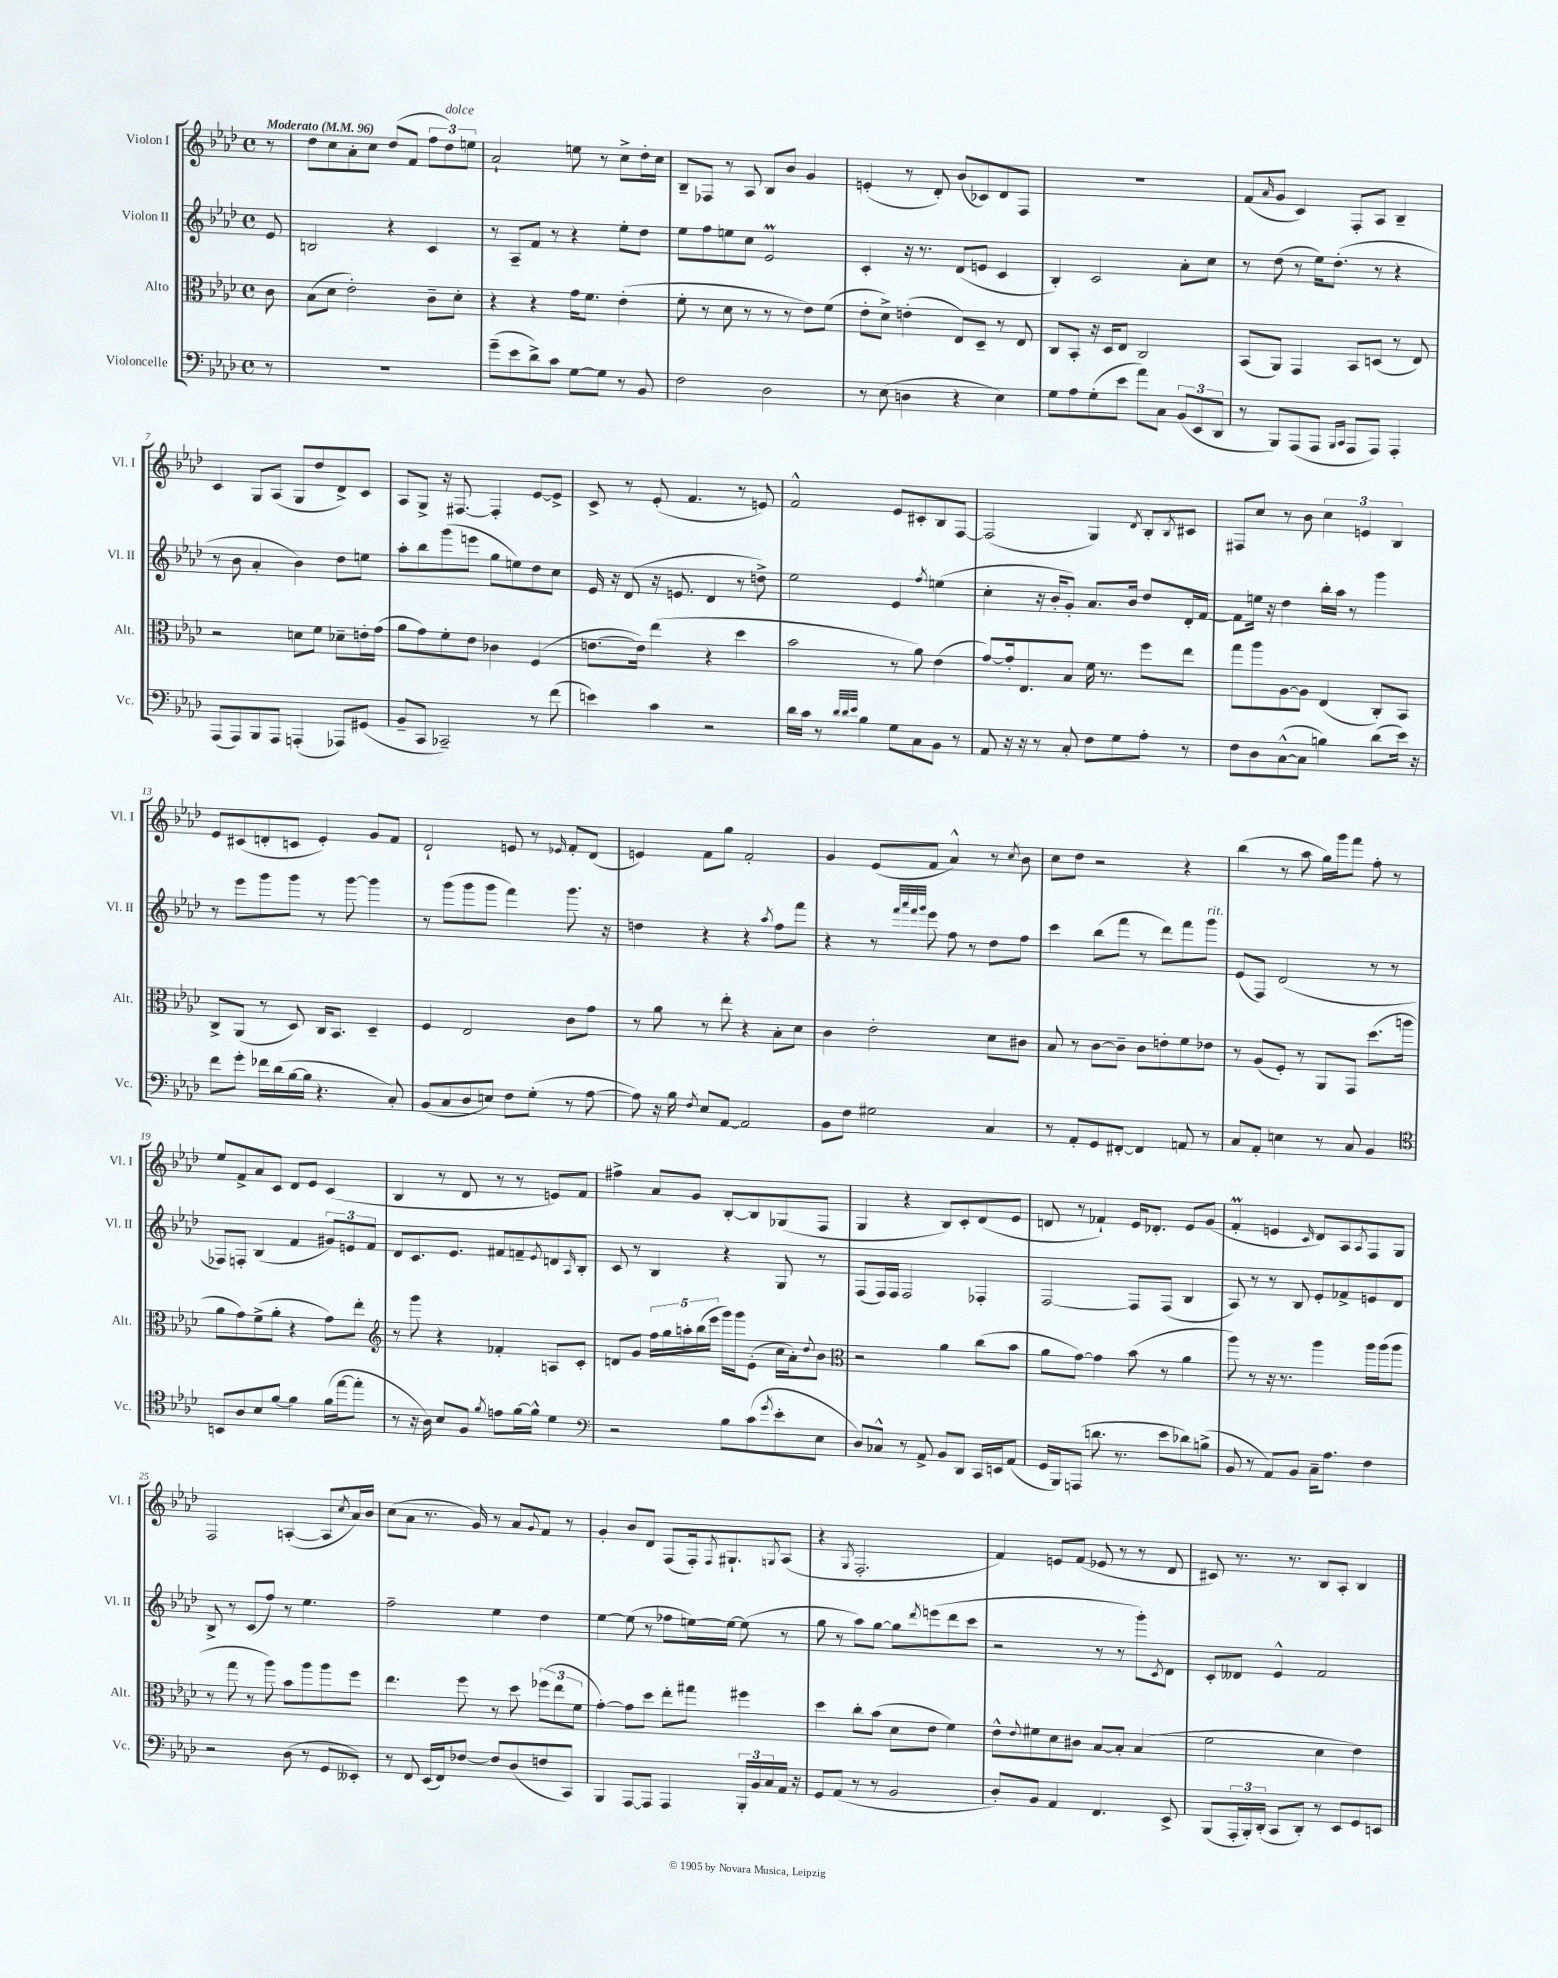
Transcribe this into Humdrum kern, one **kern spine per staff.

**kern	**kern	**kern	**kern
*staff4	*staff3	*staff2	*staff1
*clefF4	*clefC3	*clefG2	*clefG2
*k[b-e-a-d-]	*k[b-e-a-d-]	*k[b-e-a-d-]	*k[b-e-a-d-]
*M4/4	*M4/4	*M4/4	*M4/4
*met(c)	*met(c)	*met(c)	*met(c)
*MM96	*MM96	*MM96	*MM96
8r	8c\	8e-/	8r
=	=	=	=
1r	(8B-\L	2B/	8dd-\L
.	8d-\J	.	8cc\
.	2e-'\)	.	8a-'\
.	.	.	8cc\J
.	.	4r	(8dd-/L
.	.	.	8f/J
.	8c~\L	4c/	12ff\L
.	.	.	12dd-\)
.	8d-'\J	.	.
.	.	.	12ee\J
=	=	=	=
(8g~\L	4r	8r	2a-`/
8e-\	.	8A-~/L	.
8d-^\)	4r	8f/J	.
8c\J	.	8r	.
[8G\L	16g\LK	4r	8ee\
.	8.f\J	.	.
8G\]J	.	.	8r
8r	(4e-'\	8ee-'\L	8cc^\L
8BB-/	.	8dd-\J	16dd-'\L
.	.	.	16cc\JJ
=	=	=	=
2F\	8f'\	8ee-\L	8B-~/L
.	8r	8ff\	8F-/J
.	8d-\	8ee\	8r
.	8r	8cc\J	8A-/
2D-\	8r	2e-/	8B-/L
.	8r	.	8b-/J
.	8e-\L)	.	4g/
.	(8f\J	.	.
=	=	=	=
8r	8e-'\L	4c'/	(4e'/
(8E-\	8d-^\J)	.	.
4D\	(4e'\	16r	8r
.	.	8.r	.
.	.	.	8d-'/)
4r	8E-/L)	(8d-/L	(8b-/L
.	8D-~/J	8e/J	8c-/)
4E-\)	8r	4c/	8d-/
.	8E-/	.	8F/J
=	=	=	=
8G\L	8C/L	4B-'/)	1r
8A-\	8BB-'/J	.	.
(8G'\	16r	2c/	.
.	16D-/LK	.	.
8e-\J	8E-/J	.	.
8a-\L)	2C/	.	.
8C\J	.	.	.
(12BB-/L	.	8a-'\L	.
12EE-/	.	.	.
.	.	8cc\J	.
12DD-/J	.	.	.
=	=	=	=
8r	(8BB-/L	8r	(8f/L
.	.	.	16qqa-/
8BBB-/L)	8AA-/J)	(8dd-\	8g/J
(8AAA-/	4GG/	8r	4c/)
8AAA-/J	.	16ee-\LK)	.
.	.	(8.dd-'\J	.
16qqBBB-/LL	.	.	.
16qqCC/JJ	.	.	.
8AAA-/L	8BB-/L	.	8F'/L
8AAA-/J)	(8D/J	8r	8A-/J
4AAA-'/	8r	4r	4B-~/
.	8E-/)	.	.
=	=	=	=
(8AAA-/L	2r	8r	4c/
8AAA-/)	.	8b-\	.
8BBB-/	.	4a-'/	8G/L
8AAA-/J	.	.	(8A-/J
(4AAA'/	8d\L	4b-\)	8G/L
.	8f\J	.	8dd-/
8AAA-/L)	8d-~\L	8dd-\L	8d-^/)
(8GG#/J	16e'\L	8ee\J	8c/J
.	(16g\JJ	.	.
=	=	=	=
8BB-~/L	8a-\L	8aa-'\L	8A-/L
8CC/J	8g\)	8bb-\	8G^/J
2CC-~/)	8f'\	(8ggg\	16r
.	.	.	[8.F#/
.	8e-\J	8eee\J	.
.	4c-\	8gg\L	4F#'/]
.	.	8ee\)	.
8r	(4F/	8dd-\	[8e-/L
(8f\	.	8cc\J	8e-^/]J
=	=	=	=
4e\)	[8.e\L	16e-/	8c^/
.	.	16r	.
.	.	(8d-/	8r
.	16e\]Jk)	.	.
4c\	(4ee-\	16r	(8e-'/
.	.	8.e/	.
.	.	.	4.f/
2r	4r	4d-/	.
.	4dd-\	8r	8r
.	.	8dd^\)	8e/)
=	=	=	=
16d-\LL	2b-\	2ee-\	2f^^/
16c\JJ	.	.	.
8r	.	.	.
32qqd-/LLL	.	.	.
32qqd-/	.	.	.
32qqe-/JJJ	.	.	.
4B-\	.	.	.
8G\L	8r	4e-/	8e-/L
8C\	8a-\)	.	8c#'/
.	.	8qff/	.
8BB-\J	(4e-\	(4ee\	8B-/
8r	.	.	[8F/J
=	=	=	=
8AA-/	[8g/L)	4cc'\	(2F/]
16r	16g'/]k	.	.
16r	8.E-/	.	.
8r	.	16r	.
.	.	16b-'/LK	.
8C'/	8B-/J	8g'/J)	.
8F\L	16f\	8.a-/L	4G/)
.	8.r	.	.
8G\	.	.	.
.	.	16b-/Jk	.
.	.	.	8qd-/
8A-'\J	8ff\L	8dd-/L	8B-'/L
.	.	.	8qB-/
8r	8ee-\J	16d-'/L	8c#/J
.	.	[16f/JJ	.
=	=	=	=
8F\L	8gg\L	8f\]L	8F#/L
8D-\	8aa-\	16ee\Jk	8cc/J
.	.	16r	.
([8C^^\	[8A-\	4dd-\	8r
8C\]J	8A-\]J	.	8b-\
4B\)	(4E-/	16bb-'\LL	6cc\
.	.	16aa-\JJ	.
.	.	8r	.
.	.	.	6e/
(8d-\L	8C'/L)	4ggg\	.
.	.	.	6B-/
16e-\Jk)	8BB-/J	.	.
16r	.	.	.
=	=	=	=
8f\L	8C^/L	8r	8e-/L
8g'\J	(8AA-/J	8eee-\L	(8c#/
16f-\LL	8r	8ggg\	8d'/
(16d-\	.	.	.
[16B-\	8D-/)	8ggg\J	8c/J
16B-\]JJ	.	.	.
4.r	16C/LK	8r	4e-'/)
.	8.BB-/J	.	.
.	.	[8ggg\	.
.	4D-~/	4ggg\]	8g/L
8C'/)	.	.	8f/J
=	=	=	=
(8BB-/L	4F/	8r	2d-`/
8C/	.	(8ggg\L	.
8D-/	2E-/	8ggg\	.
8E/J)	.	8ggg\J	.
8F\L	.	4fff\)	8e/
(8G'\J	.	.	8r
.	.	.	16qqe-/
8r	8c\L	8.ggg\	8f'/L
[8A-\	8g\J	.	(8d-/J
.	.	16r	.
=	=	=	=
8A-\])	8r	4dd\	4e/)
16r	8a-\	.	.
16B-\	.	.	.
8qF/	.	.	.
8E-/L	8r	4r	8f\L
[8AA-/J	8ee-'\	.	8gg\J
2AA-/]	4r	4r	2f'/
.	.	8qaa-/	.
.	8B-'\L	8ff\L	.
.	8d-\J	8fff\J	.
=	=	=	=
8BB-\L	4c\	4r	4g/
8F\J	.	.	.
2G#\	2e-'\	8r	(8e-/L
.	.	32qqfff/LLL	.
.	.	32qqaaa-/	.
.	.	32qqfff/	.
.	.	32qqggg/JJJ	.
.	.	8eee-\	8f/J
.	.	8ff\	4a-^^/)
.	.	8r	.
4C/	8d-\L	8dd-\L	8r
.	.	.	8qcc/
.	8c#\J	8ff\J	8b-\
=	=	=	=
8r	8B-/	4ccc\	8cc\L
8AA-'/L	8r	.	8dd-\J
8GG/	[8c\L	(8bb-\L	2r
[8FF#'/J	8c~\]J	8fff\J	.
4FF#/]	8c\L	8r	.
.	8e'\	8ddd-\L)	.
8AA/	8f\	8fff\	4r
8r	8e-\J	8ggg\J	.
=	=	=	=
8C/L	8r	(8e-/L	(4bb-\
8AA-'/J	(8A-/L	8F/J)	.
4E\	8F'/J)	(2d-/	8r
.	8r	.	8aa-\
8r	8AA-/L	.	16gg\LL)
.	.	.	16ggg\J
8C/	8GG/J	.	8fff\J
4BB-/	(8.dd-\L	8r	8ff'\
.	.	8r	8r
.	16aa\Jk	.	.
=	=	=	=
*clefC4	*	*	*
8BB/L	8a-\L	8F-/L)	8ee-/L
8A-/	8g\)	8F'/J	8f^/
8B-/	(8f^\	(4B-/	8a-/
[8f/J	8a-'\J	.	8c/J
4f\]	4r	4f/	8d-/L
.	.	.	8e-/J
(16f\LL	8g\L)	12g#/L)	(4c/
[16ee-\J	.	.	.
.	.	12e/	.
8ee-'\]J	8ee-'\J	.	.
.	.	12f/J	.
=	=	=	=
*	*clefG2	*	*
8r	8r	8d-/L	4B-/
16r	8ggg\	8.c/	.
16A-\)	.	.	.
8B-/L	4r	.	8r
.	.	8.e-/J	.
8F/J	.	.	8d-/
8qf/	.	.	.
8e\L	4f-'/	8f#/L	8r
[16f\L	.	8f~/	8r
16f^^\]JJ	.	.	.
.	.	8qe-/	.
4d-\	8A/L	8d/	8e/L)
.	.	16qqA-/	.
.	8c'/J	8B-'/J	8f/J
=	=	=	=
*clefF4	*	*	*
2r	8d/L	8c/	4ff#^\
.	8g/J	8r	.
.	20ff\LL	4B-/	8a-/L
.	20gg\	.	.
.	20aa'\	.	.
.	.	.	8g/J
.	(20bb-\	.	.
.	20eee-\JJ	.	.
8B-\L	16ggg\LL)	4r	[8B-'/L
.	16ggg\J	.	.
(8c\	(8e-'\J	.	8B-/]
8qg/	.	.	.
8e-'\	16cc\LL	8G/	(8G-/
.	16a-'\J)	.	.
.	8qqdd-/	.	.
8E-\J	8b-\J	8r	8F/J
=	=	=	=
*	*clefC3	*	*
8D-/L)	2r	(8F/L	4G/
8C-^^/J	.	16F/L)	.
.	.	16F/JJ	.
8r	.	2F/	4r
8AA-^/	.	.	.
8BB-/L	4a-\	.	8B-/L)
8DD-/J	.	.	8c'/
16CC/LL	(8cc\L	4F-'/	(8d-/
16EE/J	.	.	.
(8AA-/J	8b-\J	.	8e-/J
=	=	=	=
16GG/LL	8a-\L	[2F/	8d/
16BBB-/J)	.	.	.
(8AAA/J	[8g\J)	.	8r
8.d\	4g\]	.	4f-`/)
8.r	.	.	.
.	(8b-\	8F/]L	16e-/LK
.	.	.	8.d-'/J
8e-\L	8r	(8F/J	.
8d-\)	4a-\	4B-/	8e-/L
(8B^\J	.	.	(8g/J
=	=	=	=
8BB-/	8aa-\)	8A-/)	4f'/
8r	8r	8r	.
8AA-/L)	16r	8r	4e/
.	8.r	.	.
8BB-/J	.	8B-/	.
.	.	.	16qqc/
16C~\LK	4aa-\	8e-'/L	8d-/L)
8.A-\J	.	.	.
.	.	8f-^/	8A-/
.	.	.	8qA-/
4F\	16aa-\LL	8e/	8F/
.	(16aa-\J	.	.
.	8aa-\J	8d-/J	8G/J
=	=	=	=
2r	8r	8B-^/	2F/
.	8gg\	8r	.
.	8r	(8c/L	.
.	8aa-\)	8ff/J)	.
(8D-\	8b-\L	8r	([4A'/
8r	8aa-\	4.ee-\	.
8GG/L	8aa-\	.	8A/]L
.	.	.	8qcc/
8EE--'/J)	8ff\J	.	16a-/L)
.	.	.	16b-/JJ
=	=	=	=
8r	4.ee-\	2ff~\	(8cc\L
8FF/	.	.	8a-\J
(16EE-/LL	.	.	8.r
16FF/J)	.	.	.
[8F-/J	8ff\	.	.
.	.	.	16g/)
8F-/]L	8r	4ee-\	8r
(8D-/	8dd-\	.	8a-/L
.	.	.	8qqg/
8F/	(12ff-\L	4dd-\	8f/J
.	12ee-\	.	.
8CC/J)	.	.	8r
.	12f\J	.	.
=	=	=	=
4BBB-/	[4g'\)	[4ee-\	4g'/
[8AAA-/L	8g\]L	(8ee-\]	8b-/L
8AAA-/]J	8dd-\J	8r	8d-/J
4AAA-/	8ee-'\L	8ff-\L	(8F/L
.	8gg#\J	[16ee\L)	16F'/k)
.	.	.	8qF/
.	.	16ee\_JJ	8.G#`/
24BBB-'/LL	4ff#\	(8ee\]	.
24BB-/	.	.	.
24C/	.	.	.
.	.	.	8qG/
16AA-/JJ	.	8r	(8A-/J
16r	.	.	.
=	=	=	=
8GG/L	4dd-\	8gg\	4r
(8AA-/J	.	8r	.
.	.	.	8qG/
8r	8cc'\L	8aa-\L)	2.F'/
8r	(8b-\J	[8gg\J	.
2BB-/	8d-\L	8gg\]L	.
.	.	8qddd-/	.
.	8e-\J	(8eee\	.
.	4f\)	8ddd-\	.
.	.	8ccc\J	.
=	=	=	=
8D-'/L)	8e-^^\L	2r	4f/)
.	8qqe-/	.	.
8BB-/J	8f#\	.	.
4AA-/	8d-\	.	8e/L
.	8c#\J	.	(8f/J
4.FF/	[8B-/L	8r	8e-/
.	8B-'/]J	8r	8r
.	(4B-/	8ggg'\L)	8r
.	.	8qc/	.
8EE-^/	.	8d-\J	8d-/
=	=	=	=
(8BBB-/L	2f\	8c'/L	8c#/)
24AAA-'/L	.	8d--/J	8.r
24BBB-'/)	.	.	.
(24DD-'/JJ	.	.	.
8CC/L	.	4e-^^/	.
.	.	.	8.r
8DD-'/J)	.	.	.
8r	4d-\	2f/	8B-/L
8EE-/L	.	.	8A-'/J
8GG/	4e-\)	.	4B-/
8EE/J	.	.	.
==	==	==	==
*-	*-	*-	*-
